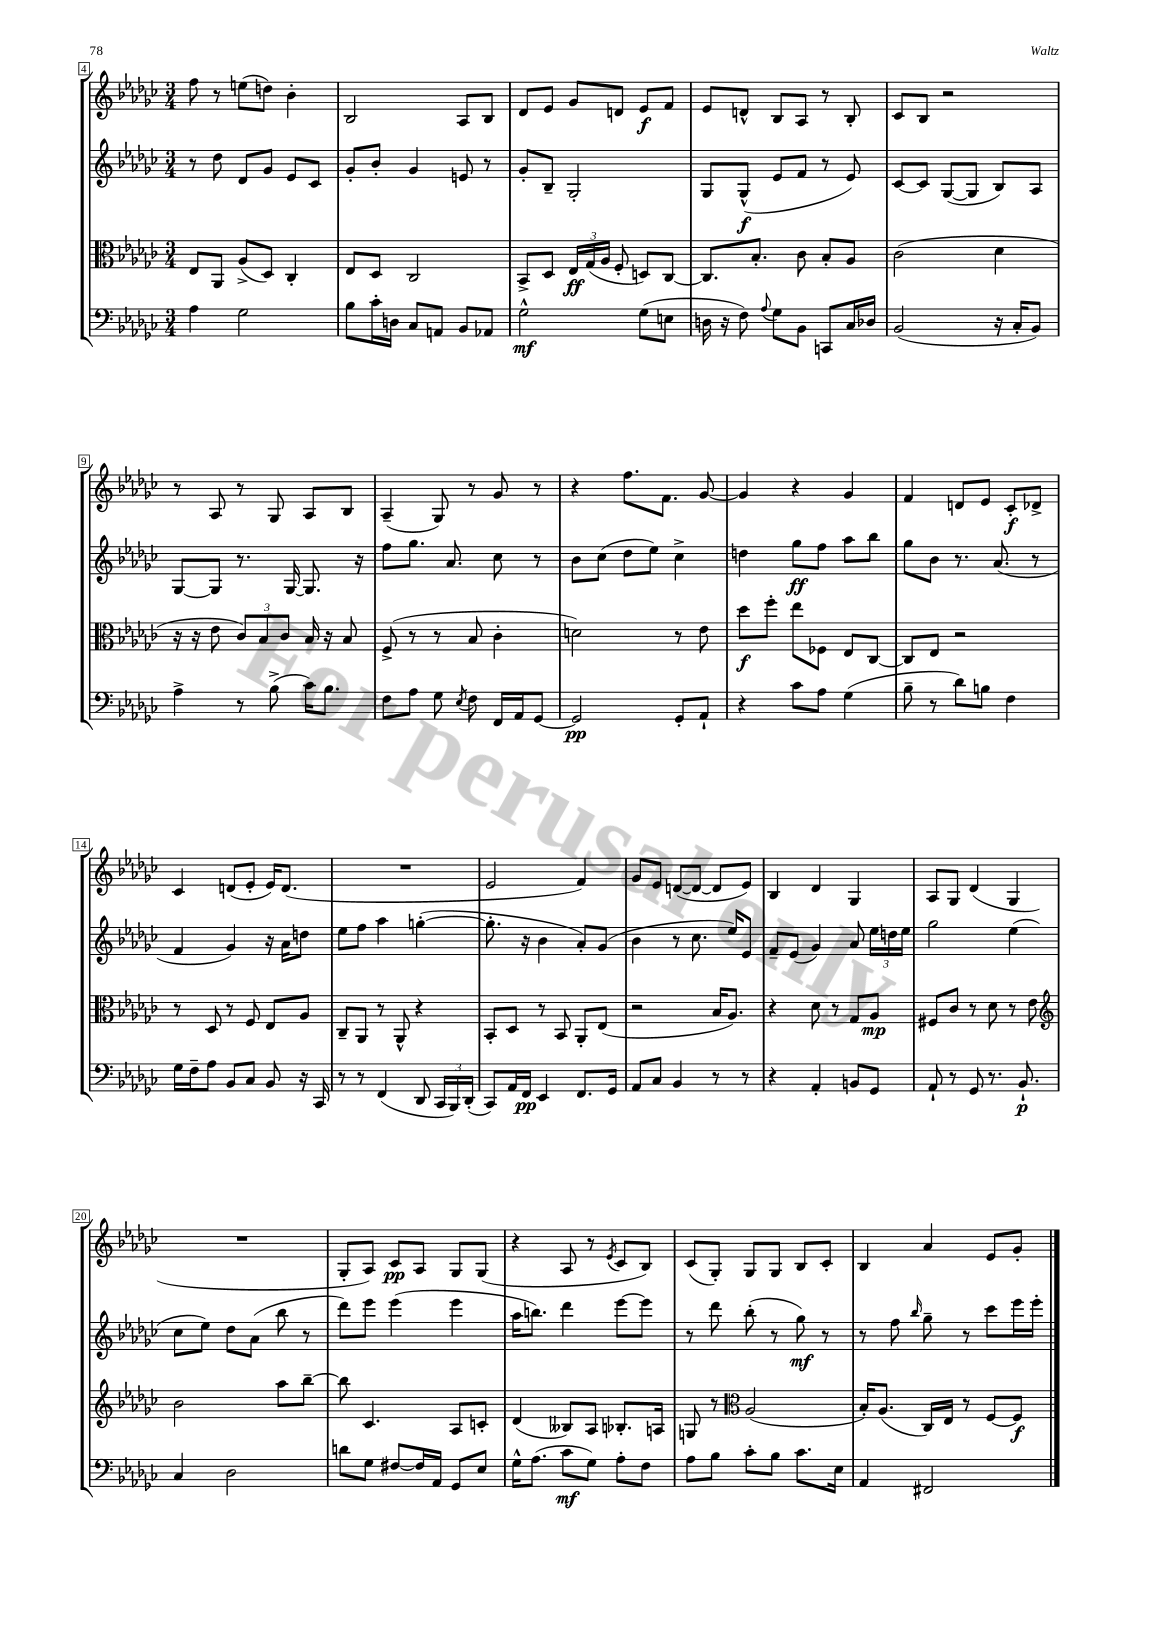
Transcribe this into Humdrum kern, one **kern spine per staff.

**kern	**kern	**kern	**kern
*staff4	*staff3	*staff2	*staff1
*clefF4	*clefC3	*clefG2	*clefG2
*k[b-e-a-d-g-c-]	*k[b-e-a-d-g-c-]	*k[b-e-a-d-g-c-]	*k[b-e-a-d-g-c-]
*M3/4	*M3/4	*M3/4	*M3/4
4A-	8E-	8r	8ff
.	8AA-	8dd-	8r
2G-	(8A-^	8d-	(8ee
.	8D-)	8g-	8dd)
.	4C-'	8e-	4b-'
.	.	8c-	.
=	=	=	=
8B-	8E-	8g-'	2B-
16c-'	8D-	8b-'	.
16D	.	.	.
8C-	2C-	4g-	.
8AA	.	.	.
8BB-	.	8e	8A-
8AA-	.	8r	8B-
=	=	=	=
2G-^^	8BB-^	8g-'	8d-
.	8D-	8B-~	8e-
.	24E-	2G-'	8g-
.	(24G-	.	.
.	24A-	.	.
.	8F'	.	8d
(8G-	8D)	.	8e-
8E	[8C-	.	8f
=	=	=	=
16D	8.C-]	8G-	8e-
16r	.	.	.
8F)	.	(8G-^^	8d^^
.	8.B-'	.	.
8qqA-	.	.	.
8G-	.	8e-	8B-
8BB-	8c-	8f	8A-
8CC	8B-'	8r	8r
16C-	8A-	8e-)	8B-'
16D-	.	.	.
=	=	=	=
(2BB-	(2c-	[8c-	8c-
.	.	8c-]	8B-
.	.	([8G-	2r
.	.	8G-]	.
16r	4d-	8B-)	.
16C-'	.	.	.
8BB-)	.	8A-	.
=	=	=	=
4A-^	16r	[8G-	8r
.	16r	.	.
.	8e-	8G-]	8A-
8r	12c-)	8.r	8r
.	12B-	.	.
(8B-^	.	.	8G-
.	12c-	.	.
.	.	[16G-	.
16c-)	16B-	8.G-]	8A-
8.B-	16r	.	.
.	8B-	.	8B-
.	.	16r	.
=	=	=	=
8F	(8F^	8ff	(4A-~
8A-	8r	8.gg-	.
8G-	8r	.	8G-)
.	.	8.a-	.
8qE-	.	.	.
8F	8B-	.	8r
16FF	4c-'	8cc-	8g-
16AA-	.	.	.
[8GG-	.	8r	8r
=	=	=	=
2GG-]	2d)	8b-	4r
.	.	(8cc-	.
.	.	8dd-	8.ff
.	.	8ee-)	.
.	.	.	8.f
8GG-'	8r	4cc-^	.
8AA-`	8e-	.	[8g-
=	=	=	=
4r	8dd-	4dd	4g-]
.	8ff'	.	.
8c-	8ee-	8gg-	4r
8A-	8F-	8ff	.
(4G-	8E-	8aa-	4g-
.	[8C-	8bb-	.
=	=	=	=
8B-~	8C-]	8gg-	4f
8r	8E-	8b-	.
8d-)	2r	8.r	8d
8B	.	.	8e-
.	.	(8.a-	.
4F	.	.	8c-'
.	.	8r	8d-^
=	=	=	=
16G-	8r	4f	4c-
16F~	.	.	.
8A-	8D-	.	.
8BB-	8r	4g-)	(8d
8C-	8F	.	8e-'
8BB-	8E-	16r	16e-)
.	.	16a-	(8.d
16r	8A-	8dd	.
16CC-	.	.	.
=	=	=	=
8r	8C-~	8ee-	2.r
8r	8AA-	8ff	.
(4FF	8r	4aa-	.
.	8AA-^^	.	.
8DD-	4r	([4gg'	.
24CC-	.	.	.
24BBB-)	.	.	.
(24DD-'	.	.	.
=	=	=	=
8CC-)	8BB-'	8.gg']	2e-
16AA-	8D-	.	.
16FF	.	16r	.
4EE-	8r	4b-	.
.	8BB-	.	.
8.FF	8AA-'	8a-')	4f)
.	(8E-	(8g-	.
16GG-	.	.	.
=	=	=	=
8AA-	2r	4b-	8g-
8C-	.	.	8e-
4BB-	.	8r	([8d
.	.	8.cc-	8d_
8r	16B-	.	8d]
.	8.A-)	16ee-)	.
8r	.	8e-	8e-)
=	=	=	=
4r	4r	8f~	4B-
.	.	(8e-	.
4AA-'	8d-	4g-)	4d-
.	8r	.	.
8BB	8G-	8a-	4G-
8GG-	8A-	24ee-	.
.	.	24dd	.
.	.	24ee-	.
=	=	=	=
8AA-`	8F#	2gg-	8A-
8r	8c-	.	8G-
8GG-	8r	.	(4d-
8.r	8d-	.	.
.	8r	(4ee-	4G-
8.BB-`	.	.	.
.	8e-	.	.
=	=	=	=
*	*clefG2	*	*
4C-	2b-	8cc-	2.r
.	.	8ee-)	.
2D-	.	8dd-	.
.	.	(8a-	.
.	8aa-	8bb-	.
.	[8bb-~	8r	.
=	=	=	=
8d	8bb-]	8ddd-)	8G-'
8G-	4.c-	8eee-	8A-)
[8F#	.	(4eee-	8c-
16F#]	.	.	8A-
16AA-	.	.	.
8GG-	8A-	4eee-	8G-
8E-	8c'	.	(8G-
=	=	=	=
16G-^^	(4d-	16aa-	4r
(8.A-	.	8.bb)	.
8c-	8B--)	4ddd-	8A-
8G-)	8A-	.	8r
.	.	.	8qe-
8A-'	8.B-'	[8eee-	8c-
8F	.	8eee-]	8B-)
.	16A	.	.
=	=	=	=
8A-	8G	8r	(8c-
8B-	8r	8ddd-	8G-')
*	*clefC3	*	*
8c-'	(2A-	(8bb-'	8G-
8B-	.	8r	8G-
8.c-	.	8gg-)	8B-
.	.	8r	8c-'
16E-	.	.	.
=	=	=	=
4AA-	16B-')	8r	4B-
.	(8.A-	.	.
.	.	8ff	.
.	.	16qqbb-	.
2FF#	16C-)	8gg-~	4a-
.	16E-	.	.
.	8r	8r	.
.	[8F	8ccc-	8e-
.	8F]	16eee-	8g-'
.	.	16eee-'	.
==	==	==	==
*-	*-	*-	*-
